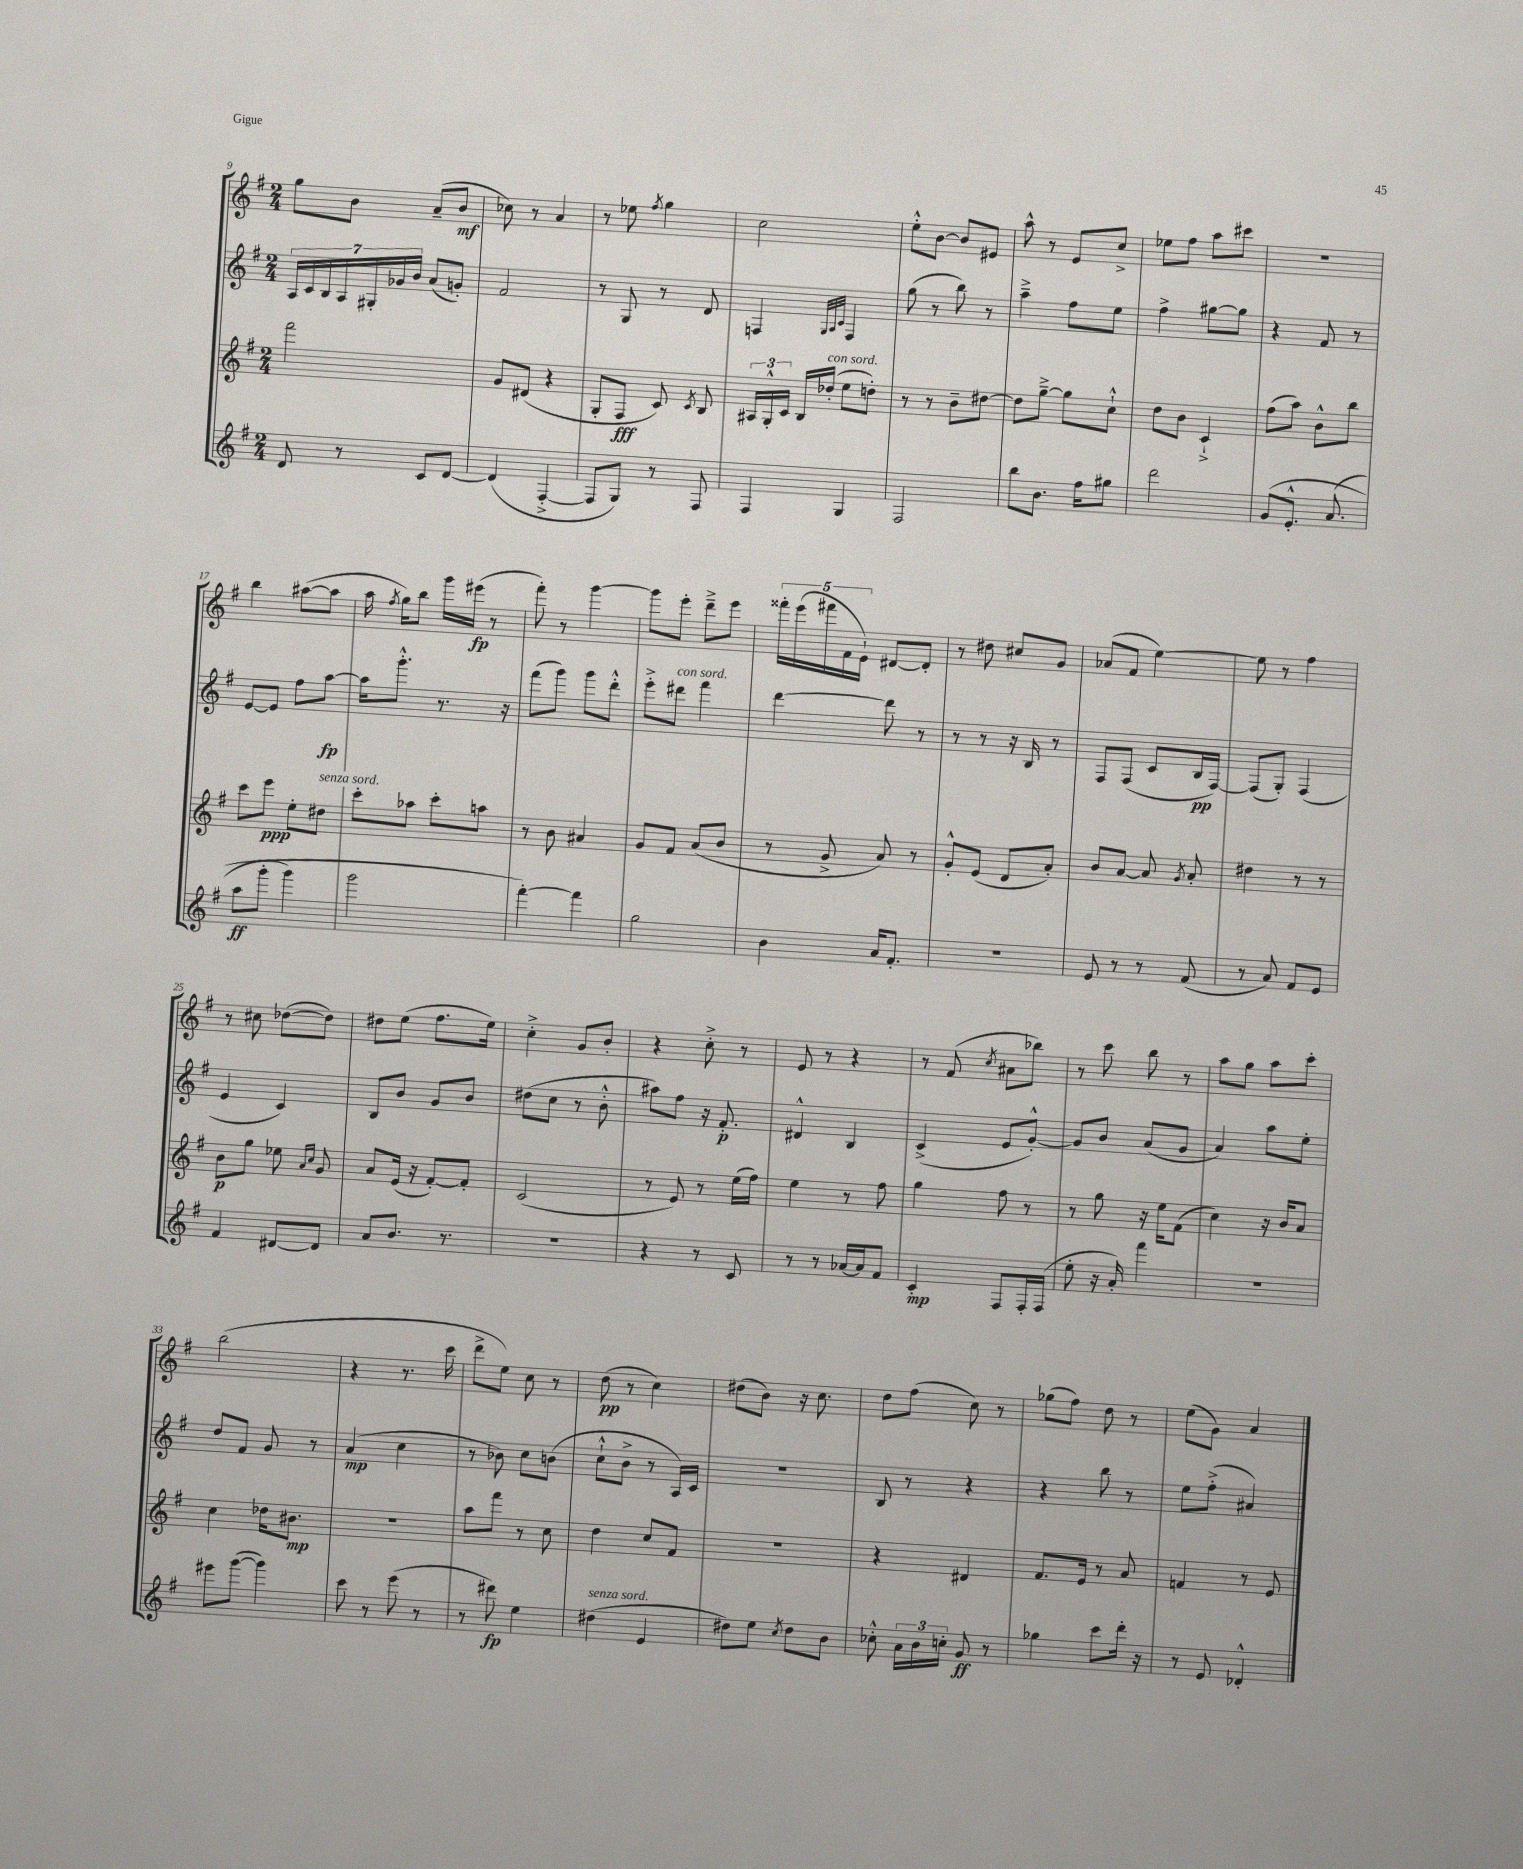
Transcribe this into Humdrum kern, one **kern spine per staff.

**kern	**kern	**kern	**kern
*staff4	*staff3	*staff2	*staff1
*clefG2	*clefG2	*clefG2	*clefG2
*k[f#]	*k[f#]	*k[f#]	*k[f#]
*M2/4	*M2/4	*M2/4	*M2/4
8d	2fff#	28A	8gg
.	.	28c	.
.	.	28B	.
.	.	28A	.
8r	.	.	8b
.	.	28G#'	.
.	.	28g-	.
.	.	28b	.
8c	.	(8a	(8a~
[8d	.	8g')	8b
=	=	=	=
(4d]	8g	2f#	8cc-)
.	(8d#	.	8r
[4F#'^	4r	.	4a
=	=	=	=
8F#]	8G'	8r	8r
8G)	8F#	8G	8ee-
.	.	.	8qff#
8r	8c)	8r	4gg
.	8qc	.	.
8F#	8B	8d	.
=	=	=	=
4F#	24A#	4F	2cc
.	24G'^^	.	.
.	24c	.	.
.	16B	.	.
.	(16dd-'	.	.
.	.	32qqG	.
.	.	32qqA	.
.	.	32qqc	.
4G	8ee	4F	.
.	8dd')	.	.
=	=	=	=
2F#	8r	(8gg	8ee'^^
.	8r	8r	[8b
.	8b~	8bb)	8b]
.	[8dd#	8r	8e#
=	=	=	=
8bb	8dd#]	4aa~^	8aa^^
8.b	[8gg~^	.	8r
.	8gg]	8ff#	8e
16ff#	.	.	.
8gg#	8cc`^^	8ee	8cc^
=	=	=	=
2ddd	8dd	4ff#^	8ee-
.	8b	.	8ff#
.	4c`^	[8gg#	8aa
.	.	8gg#]	8ccc#
=	=	=	=
&(8g	(8ff#	4r	2r
8.e'^^	8aa)	.	.
.	8b^^	8f#	.
(8.a	.	.	.
.	8bb	8r	.
=	=	=	=
8aa	8ccc	[8e	4bb
8ggg'	8eee	8e]	.
4ggg)	8ee'	8ff#	([8aa#
.	8dd#	[8aa	8aa#]
=	=	=	=
2ggg	8ccc'	16aa]	16aa
.	.	.	8qff#
.	.	8.ggg'^^	16gg)
.	8aa-	.	8bb
.	8ccc'	8.r	16ggg
.	.	.	(16eee#
.	8aa	.	8r
.	.	16r	.
=	=	=	=
[4fff#'&)	8r	(8fff#	8fff#')
.	8b	8ggg)	8r
4fff#]	4a#	8ggg	[4ggg
.	.	8ddd'^^	.
=	=	=	=
2gg	8g	8eee'^	8ggg]
.	8f#	8ddd#	8eee'
.	(8a	4fff#	8ddd~^
.	8b	.	8eee
=	=	=	=
4b	8r	[4ddd	20fff##'
.	.	.	(20eee
.	.	.	20fff#
.	8g^	.	.
.	.	.	20f#
.	.	.	20e`)
16a	8a)	8ddd]	[8d#
8.f#'	.	.	.
.	8r	8r	8d#']
=	=	=	=
2r	8g'^^	8r	8r
.	(8e	8r	8dd#
.	8d	16r	8cc#
.	.	16B	.
.	8a')	8r	8g
=	=	=	=
8e	8b	8F#	(8a-
8r	[8a	(8F#	8f#
8r	8a]	8c	[4ee)
.	8qg	.	.
(8f#	8a'	16B	.
.	.	[16F#)	.
=	=	=	=
8r	4dd#	(8F#]	8ee]
8a)	.	8G')	8r
8f#	8r	(4F#	4ff#
8e	8r	.	.
=	=	=	=
4f#	8b	4e	8r
.	8gg	.	8cc#
[8d#	8ee-	4c)	([8dd-
.	16qqa	.	.
.	16qqcc	.	.
8d#]	8g	.	8dd-])
=	=	=	=
8a	8a	8B	8dd#
8.b	(16e	8b	(8ee
.	16r	.	.
.	[8f#')	8g	8.ff#
8.r	.	.	.
.	8f#']	8b	.
.	.	.	16ee)
=	=	=	=
2r	(2c	(8dd#	4cc'^
.	.	8cc	.
.	.	8r	8g
.	.	8b'^^	8b'
=	=	=	=
4r	8r	8aa#)	4r
.	8e)	8ff#	.
8r	8r	16r	8cc'^
.	.	8.f#'	.
8c	(16ee	.	8r
.	16ff#)	.	.
=	=	=	=
8r	4ee	4d#^^	8e
8r	.	.	8r
[16a-	8r	4B	4r
16a-]	.	.	.
8f#	8ff#	.	.
=	=	=	=
4c'	4gg	(4c^	8r
.	.	.	(8f#
.	.	.	8qcc
8F#	8ff#	8e	8a#
16F#'	8r	[8g'^^)	8bb-)
(16F#	.	.	.
=	=	=	=
8ee'	8r	8g]	8r
16r	8gg	8b	8ccc
16a')	.	.	.
4fff#	16r	(8a	8bb
.	16ee	.	.
.	(8f#	8g	8r
=	=	=	=
2r	4cc)	4a)	8aa
.	.	.	8gg
.	16r	8aa	8aa
.	16b	.	.
.	8a	8ee'	8ccc'
=	=	=	=
8eee#	4cc	8dd	(2bb
([8ggg	.	8f#	.
4ggg])	16dd-	8g	.
.	8.b#	.	.
.	.	8r	.
=	=	=	=
8ccc	2r	(4a	4r
8r	.	.	.
(8eee	.	4cc	8.r
8r	.	.	.
.	.	.	16ccc
=	=	=	=
8r	8aa	8r	8ddd^
8ddd#)	8fff#	8b-)	8ee)
4ee	8r	8cc	8cc
.	8cc	(8b	8r
=	=	=	=
(4dd#	4dd	8cc`^^	(8dd
.	.	8b^	8r
4e	8cc	8r	4cc)
.	8f#	16A)	.
.	.	16c	.
=	=	=	=
8dd#)	2r	2r	(8dd#
8ee	.	.	8b)
8qcc	.	.	.
8dd#	.	.	16r
.	.	.	8.cc
8b	.	.	.
=	=	=	=
8cc-'^^	4r	8B	8dd
24a	.	8r	(8ff#
24b	.	.	.
24cc'	.	.	.
8g	4d#	4r	8cc)
8r	.	.	8r
=	=	=	=
4gg-	8.f#	4r	(8gg-
.	.	.	8ff#)
.	16e	.	.
8ccc	8r	8bb	8dd
16ddd'	8a	8r	8r
16r	.	.	.
=	=	=	=
8r	4f	8ee	(8ee
8e	.	(8ff#'^	8g)
4d-'^^	8r	4a#)	4a
.	8e	.	.
==	==	==	==
*-	*-	*-	*-
